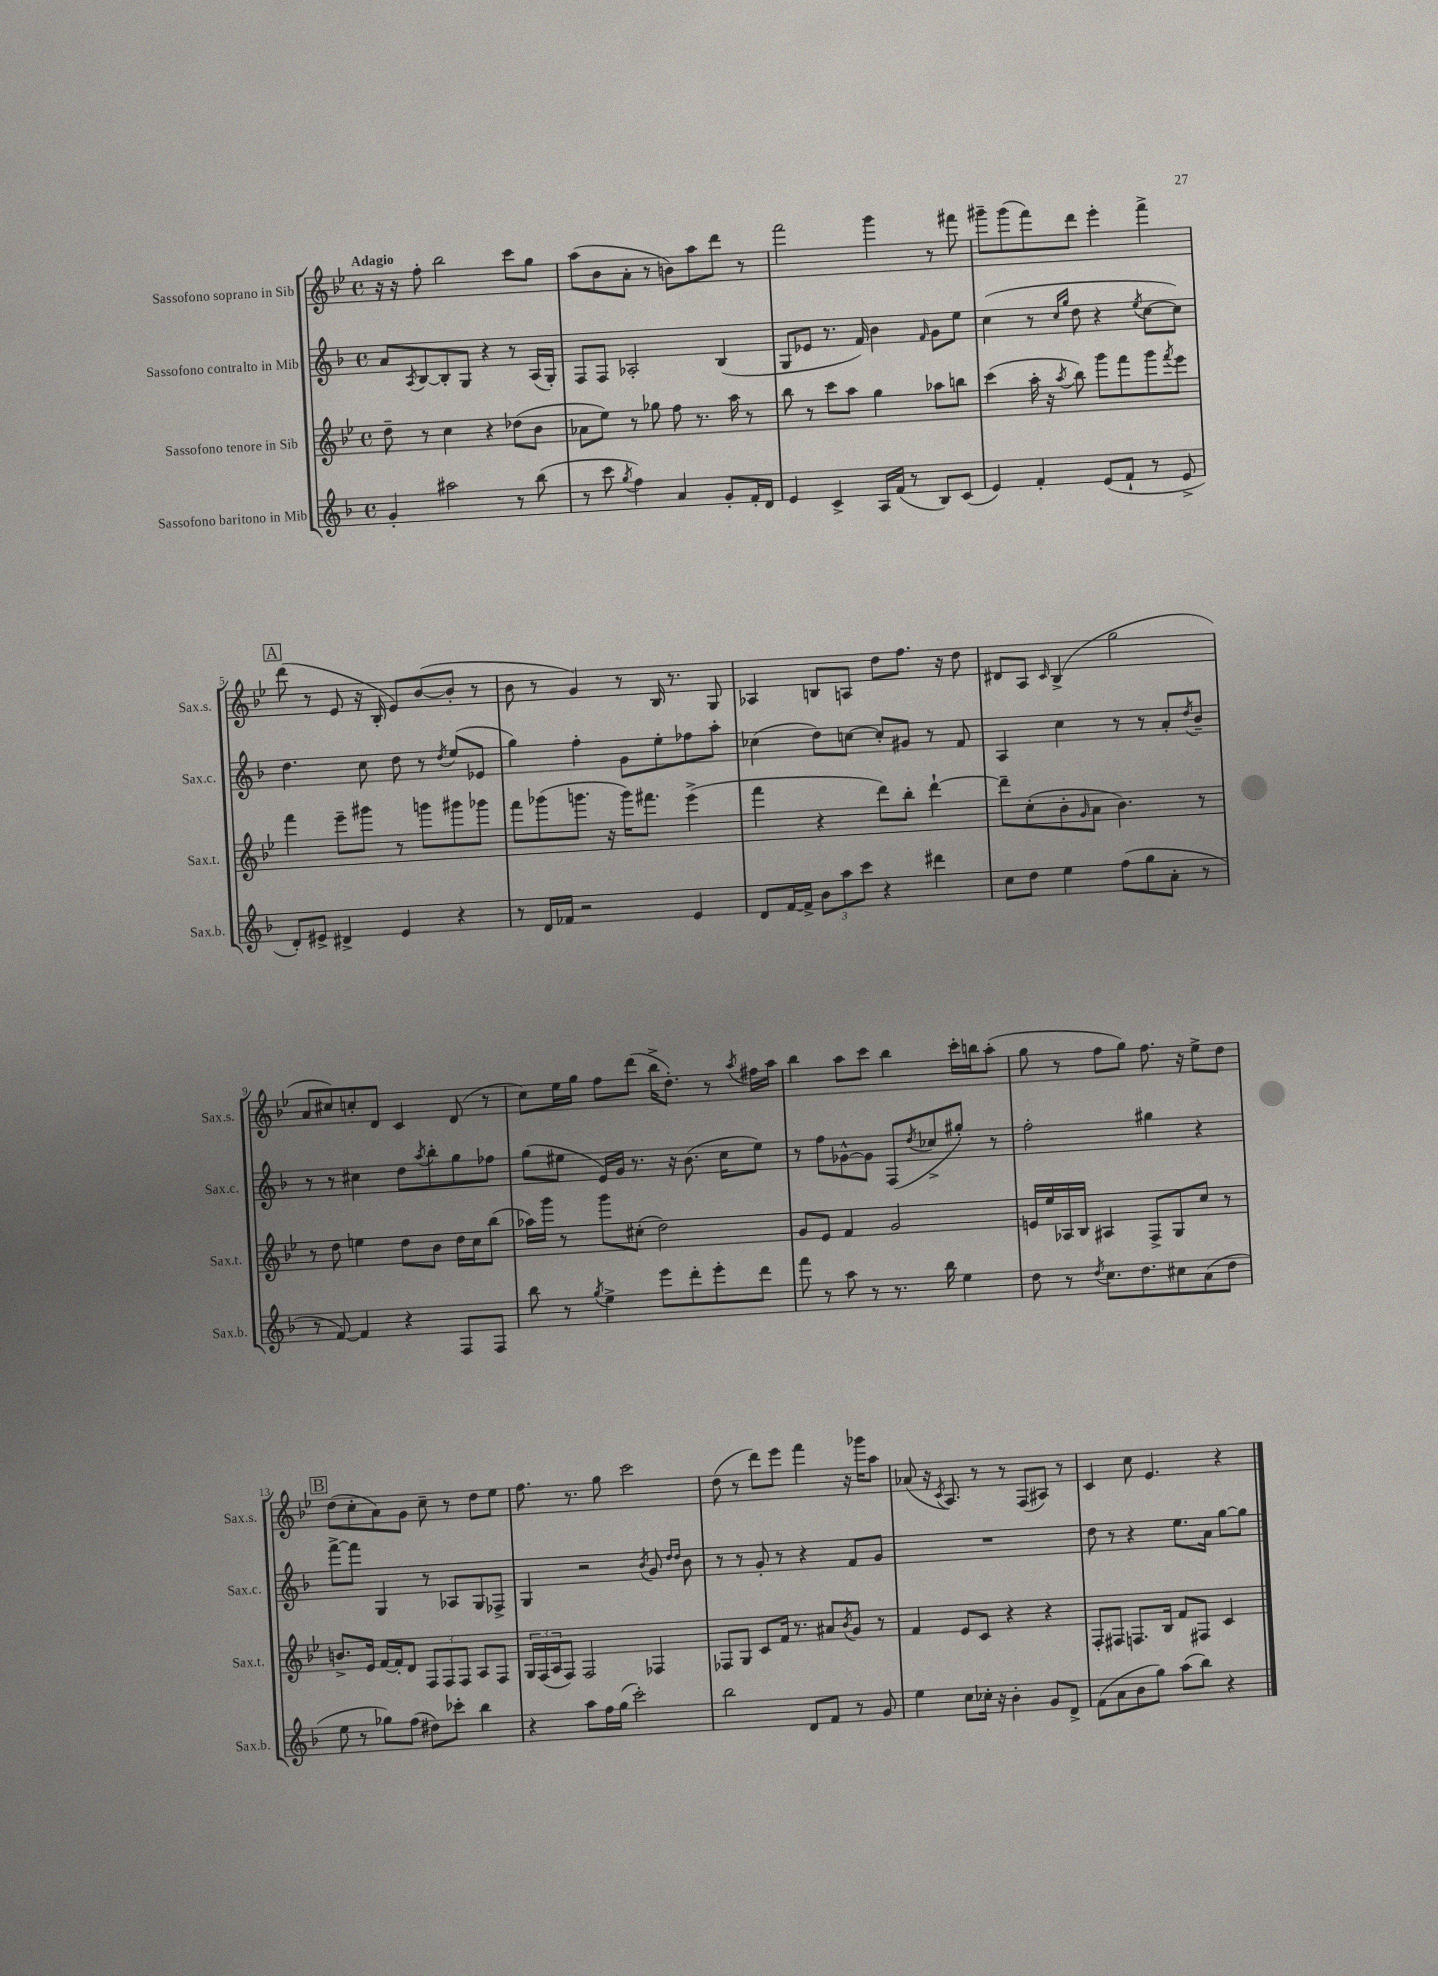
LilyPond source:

<<
\new StaffGroup <<
\new Staff = "s0" \with { instrumentName = "Sassofono soprano in Sib" shortInstrumentName = "Sax.s." } {
    \clef treble \key bes \major \defaultTimeSignature \time 4/4 \tempo "Adagio"
    r16 r16 f''8-. bes''2 c'''8 g''8 |
    a''8( bes'8 a'8-. r8 b'8) a''8 d'''8 r8 |
    f'''2 g'''4 r8 fis'''8 |
    gis'''8-- gis'''8( f'''8) d'''8 ees'''4-. f'''4-> |
    \mark \markup { \box "A" } d'''8( r8 ees'8 r16 bes16-. ees'8) bes'8~( bes'8-. r8 |
    bes'8 r8 g'4) r8 bes16 r8. g8 |
    aes4 b8 a8 d''8 f''8. r16 d''8 |
    dis'8 a8 \grace { c'16 } bes4->( g''2 |
    a'8 cis''8) c''8-. d'8 c'4 d'8( r8 |
    c''8) ees''16 g''16 f''8 d'''8( bes''16-> d''8.-.) r8 \acciaccatura { a''8 } fis''16 a''16 |
    bes''4 a''8 c'''8 bes''4 c'''16-. b''16 a''8-.( |
    g''8 r8 f''8 g''8) f''8. r16 ees''8-> d''8 |
    \mark \markup { \box "B" } d''8( c''8-. a'8) g'8 c''8-- r8 d''8 ees''8 |
    f''8. r8. g''8 c'''2 |
    d''8( r8 d'''8) ees'''8 f'''4 r16 ges'''16 a''8 |
    aes'8( r16 \acciaccatura { c'8 } a8.) r8 r8 f8( ais8) r8 |
    c'4 c''8 ees'4. r4 \bar "|." |
}
\new Staff = "s1" \with { instrumentName = "Sassofono contralto in Mib" shortInstrumentName = "Sax.c." } {
    \clef treble \key f \major \defaultTimeSignature \time 4/4
    a'8 \acciaccatura { a8 } bes8~ bes8-. g8 r4 r8 a16( g16-.) |
    f8 f8 aes2-. bes4( |
    g8 ees'8 r8. f'16) bes'4 \grace { f'16 } g'8 e''8 |
    c''4( r8 \grace { c''16 g''16 } d''8 r4 \acciaccatura { e''8 } c''8~ c''8) |
    \mark \markup { \box "A" } d''4. c''8 d''8 r8 \acciaccatura { d''8 } e''8( ees'8 |
    g''4) f''4-. g'8 e''8-. fes''8 a''8-. |
    ces''4( d''8) c''8~ c''8-. gis'8 r8 f'8 |
    a4 c''4 r8 r8 a'8-. \acciaccatura { d''8 } bes'8-- |
    r8 r8 cis''4 d''8 \acciaccatura { a''8 } bes''8-. g''8 fes''8 |
    g''8( eis''8 e'16) g'16 r8. r16 bes'8.( c''16 eis''8) |
    r8 f''8 ges'8~-^ ges'8 f8( \acciaccatura { d''8 } ces''8-> gis''8-.) r8 |
    f''2-. gis''4 r4 |
    \mark \markup { \box "B" } f'''8~-> f'''8 g4 r8 aes8 g8 fes8-> |
    g4 r2 \acciaccatura { bes'8 } g'8 \grace { d''16 d''16 } bes'8 |
    r8 r8 g'8-. r8 r4 f'8 g'8 |
    R1 |
    d''8 r8 r4 e''8. a'16 g''8~ g''8 \bar "|." |
}
\new Staff = "s2" \with { instrumentName = "Sassofono tenore in Sib" shortInstrumentName = "Sax.t." } {
    \clef treble \key bes \major \defaultTimeSignature \time 4/4
    d''8-- r8 c''4 r4 des''8( bes'8 |
    aes'8 ees''8) r8 ges''8 f''8 r8. a''16 r8 |
    bes''8 r8 c'''8 a''8 g''4 aes''8 b''8 |
    c'''4( a''16-. r16 \acciaccatura { a''8 } bes''8) g'''8 f'''8 g'''8 \acciaccatura { f'''8 } ees'''8 |
    \mark \markup { \box "A" } f'''4 ees'''8-- gis'''8 r8 g'''8 gis'''8 ges'''8 |
    f'''8 ges'''8( g'''8. r16 g'''16) fis'''8. ees'''4->( |
    f'''4 r4 d'''8) bes''8-. d'''4~-! |
    d'''8-- c''8-.( bes'8-. \grace { g'16 } a'8 bes'4.) r8 |
    r8 d''8 e''4 d''8 bes'8 d''16 c''16 bes''8( |
    aes''16) g'''16 r8 g'''8 cis''8-.( d''2) |
    g'8 ees'8 f'4 g'2 |
    e'16 ees''16 aes16 bes16 ais4 f8-> g8 c''8 r8 |
    \mark \markup { \box "B" } b'8.-> ees'16 f'16~ f'16-. d'8 \tuplet 3/2 { f8 f8 f8 } a8 f8 |
    \tuplet 3/2 { g16 f16( a16 } f8) f2 fes4 |
    fes8 g8 c'8 f'16 r8. ais'8 \acciaccatura { bes'8 } g'8 r8 |
    f'4 ees'8 c'8 r4 r4 |
    f8-. fis8 f8. bes16 f'8 fis8 c'4 \bar "|." |
}
\new Staff = "s3" \with { instrumentName = "Sassofono baritono in Mib" shortInstrumentName = "Sax.b." } {
    \clef treble \key f \major \defaultTimeSignature \time 4/4
    g'4-. ais''2 r8 bes''8( |
    r8 c'''8 \acciaccatura { g''8 } f''4) a'4 g'8-. f'16-. d'16 |
    e'4 c'4-> a16 f'16( r8 bes8) c'8( |
    e'4) f'4-. e'8( f'8-! r8 e'8-> |
    \mark \markup { \box "A" } d'8-.) eis'8-> dis'4-> eis'4 r4 |
    r8 d'16 fes'16 r2 e'4 |
    d'8 f'16~ f'16-> \tuplet 3/2 { bes'8 a''8 c'''8 } r4 dis'''4 |
    c''8 d''8 e''4 f''8( g''8 a'8-. r8 |
    r8 f'8~) f'4 r4 f8 f8 |
    bes''8 r8 \acciaccatura { g''8 } e''4-> e'''8 d'''8-. e'''8-. d'''8 |
    f'''8 r8 a''8 r8 r8. bes''16 e''4 |
    d''8 r8 \acciaccatura { d''8 } c''8. d''8. cis''8 a'8( d''8 |
    \mark \markup { \box "B" } e''8 r8 ges''8) f''8( dis''8) ces'''8-. bes''4 |
    r4 a''8 f''16 g''16( c'''2-.) |
    bes''2 d'8 f'8 r8 g'8 |
    e''4 c''8 ces''16-. r16 bes'4-. g'8 d'8-> |
    f'8( a'8 bes'8 g''8) a''8( bes''8) r4 \bar "|." |
}
>>
>>
